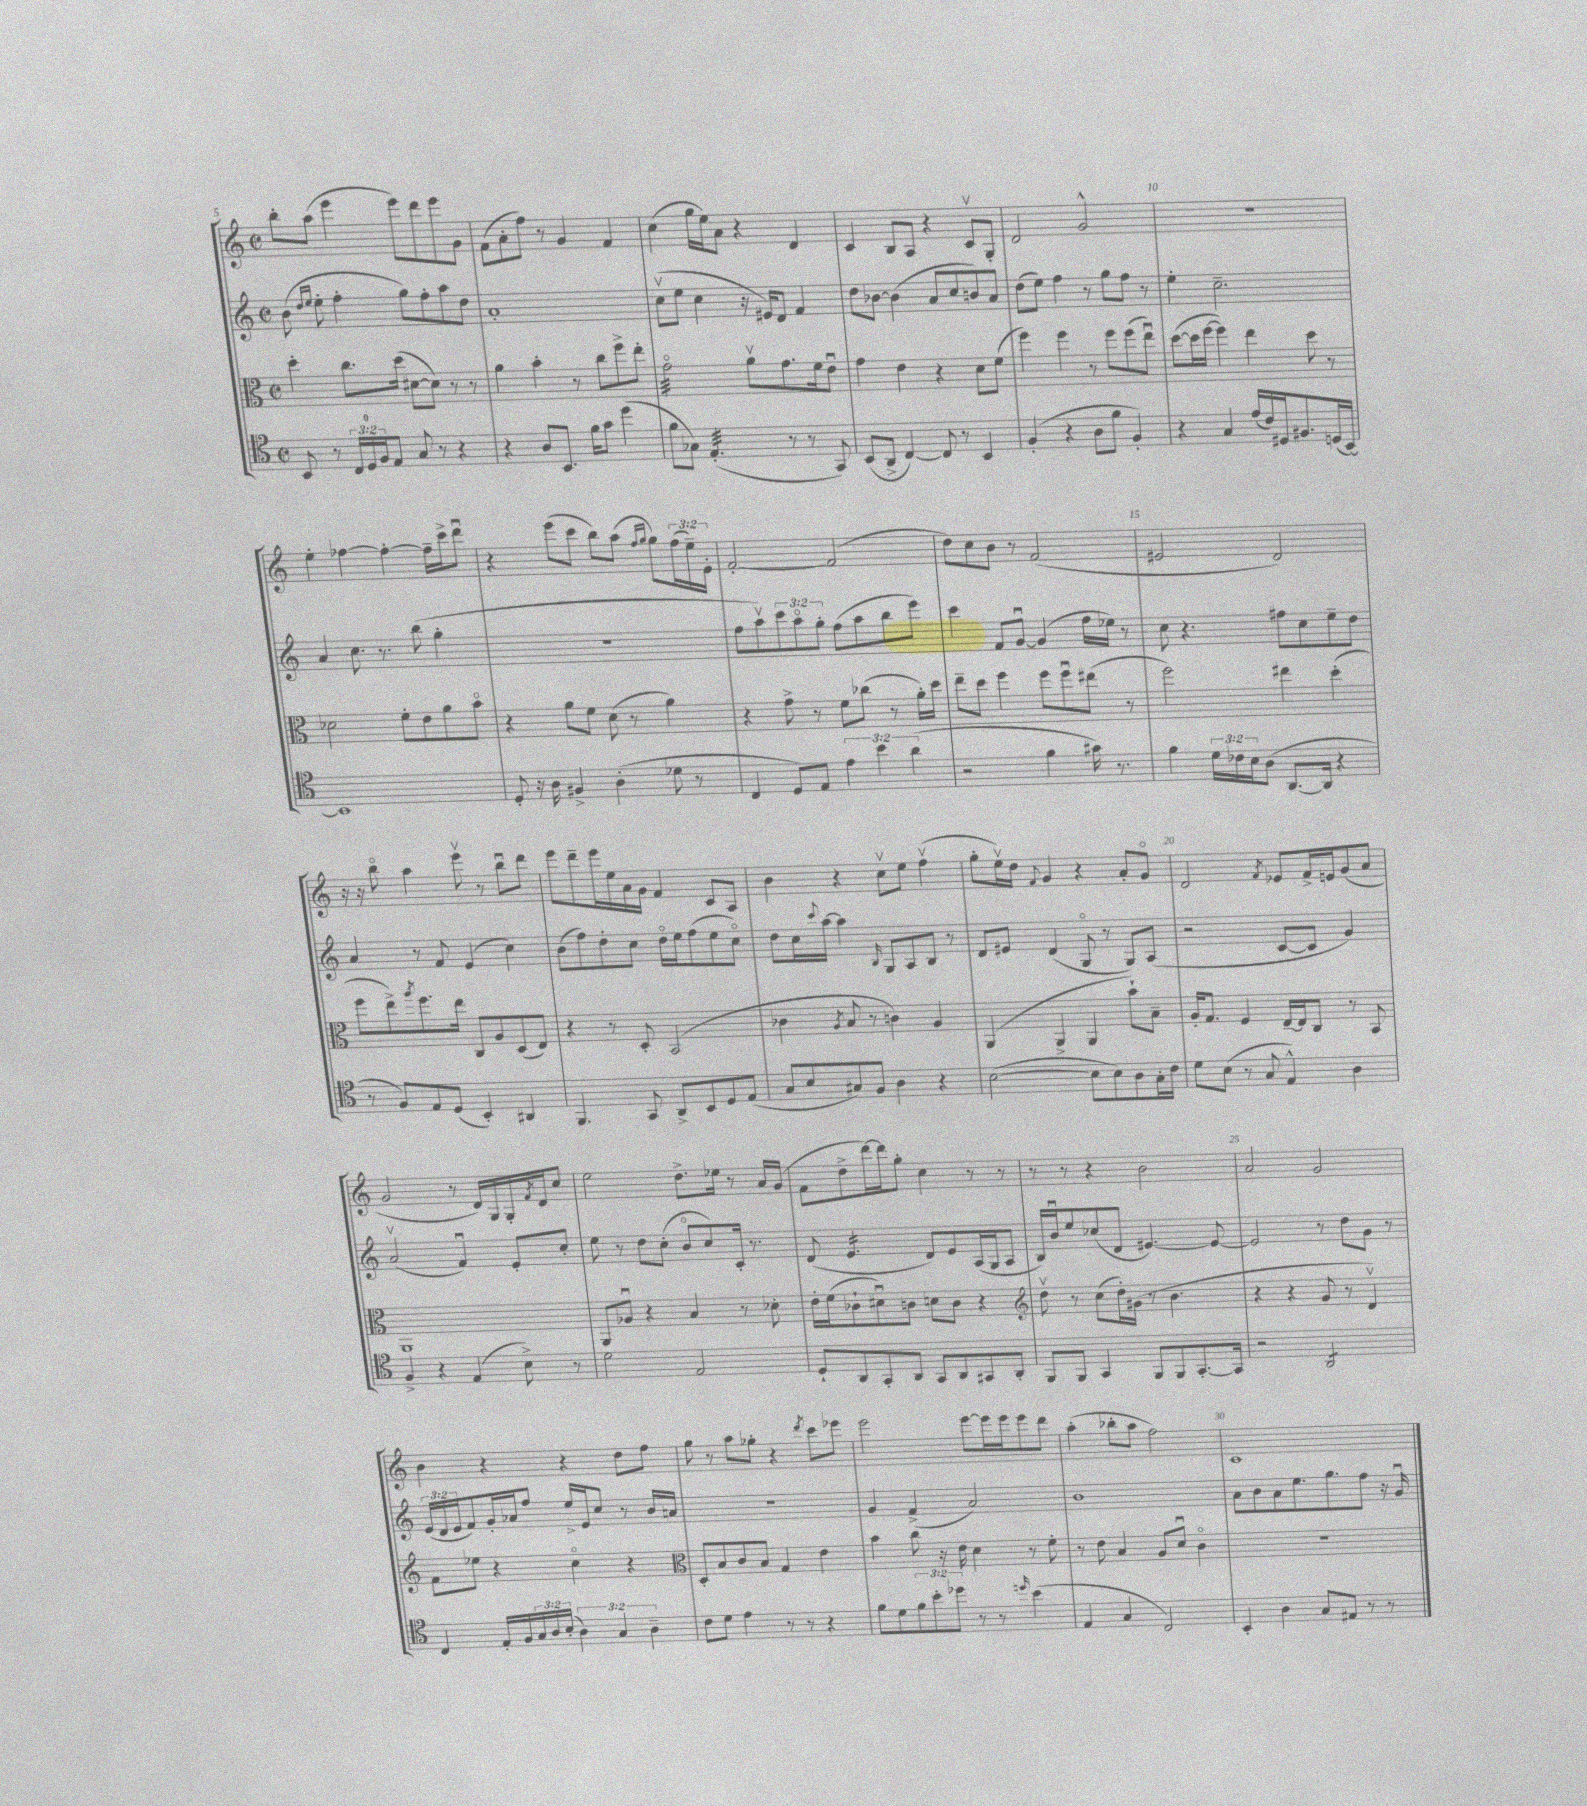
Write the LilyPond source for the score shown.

<<
\new StaffGroup <<
\new Staff = "s0" {
    \clef treble \key c \major \defaultTimeSignature \time 2/2 \override Staff.TupletNumber.text = #tuplet-number::calc-fraction-text
    b''8-. a''8( e'''4 e'''8) d'''8 e'''8 g'8 |
    f'8( a'8-. f''8) r8 g'4 f'4 |
    c''4( g''16 e''16) a'8 r4 d'4 |
    c'4 b8 a8 r4 c'8\upbow g8-. |
    d'2 g'2-^ |
    R1 |
    e''4-. fes''4~ fes''4~-. fes''16-- c'''16-> d'''8\downbow |
    r4 e'''8( c'''8 b''8) a''8( \grace { f''16 g''16 } g''8) \tuplet 3/2 { f''16( e''16--) e'16-. } |
    f'2~-. f'2( |
    d''8) c''8 b'8 r8 f'2( |
    eis'2 d'2) |
    r16 r16 b''8\flageolet a''4 e'''8\upbow r8 b''8\downbow d'''8 |
    e'''8 d'''8-- e'''16 e''16 a'16 g'16 f'4 c'8 a8 |
    b'4 r4 c''8\upbow e''8 f''4\upbow( |
    g''8-. e''16\upbow) d''16 \appoggiatura { f'8 } g'4 r4 a'8-. g'8\flageolet |
    d'2 \acciaccatura { f'8 } ees'8 f'16-> e'16 g'8( a'8 |
    g'2 r8 d'16) g16 g16-. \acciaccatura { f'8 } d'16 c''8 |
    e''2 d''8.-> ees''16 r8 a'16 g'16( |
    f'8 d''8-> d'''16~) d'''16 g''8-. c''4 r8 r8 |
    r8 r8 r4 b'2 |
    a'2 g'2 |
    b'4 r4 r4 d''8 f''8 |
    g''8 r8 a''8 ges''8-. r4 \acciaccatura { d'''8 } c'''8 ees'''8 |
    e'''2 e'''8~ e'''16 e'''16 e'''8 d'''8 |
    a''4-.( bes''8-. a''8 f''2) |
    c'1 \bar "|." |
}
\new Staff = "s1" {
    \clef treble \key c \major \defaultTimeSignature \time 2/2 \override Staff.TupletNumber.text = #tuplet-number::calc-fraction-text
    b'8( \grace { d''16 e''16 } e''8-. f''4-. g''8) f''8-. a''8 d''8 |
    a'1-. |
    c''8\upbow( e''8 c''4 r16 eis'16) d'8 f'4 |
    d''8 bes'8~ bes'4( a'8 c''8 b'8) a'8 |
    d''8( e''8) f''4 r8 g''8 f''8 r8 |
    e''4-. c''2.-- |
    a'4 c''8. r8. b''8( g''4-. |
    R1 |
    f''8 a''8\upbow) \tuplet 3/2 { c'''8 a''8\flageolet g''8-. } f''8( a''8 b''8 e'''8) |
    c'''4 f'8 g'8~\downbow g'4( f''16 ees''16) r8 |
    c''8 r4. fis''8 c''8 e''8-- d''8 |
    a'4 r8 f'8 e'4( c''4) |
    b'8( f''8) d''8-. c''8 d''16\flageolet e''16 f''8( e''8 c''8\flageolet) |
    d''8 c''16 \appoggiatura { c'''8 } a''16~ a''4 \grace { b16 } g8 a8 b8 r8 |
    d'8 eis'8 d'4( g8\flageolet r8 g8) a8( |
    r2 c'8~ c'8 g'4) |
    a'2\upbow( f'4\downbow) e'8-. c''8-. |
    e''8 r8 d''8 c''8-.( b'8\flageolet c''8) c'16-. r8. |
    d'8( e'4.:16 d'8) e'8 a16( g16 a8 |
    b16) b'16\downbow e''8 ces''8( d'8 eis'4.~) eis'8~ |
    eis'2 r8 d''8 g'8 r8 |
    \tuplet 3/2 { e'16( d'16 e'16 } f'8) g'16-. aes'16 f''8 e''16-> e'16 c''8 r8 b'16 a'16 |
    r1 |
    g'4 f'4->( a'2) |
    b'1 |
    a'8 b'8 a'8 e''8. g''8. f''8 r16 g'16\downbow \bar "|." |
}
\new Staff = "s2" {
    \clef alto \key c \major \defaultTimeSignature \time 2/2
    d''4-. c''8. d''16( dis'8~ dis'8) r8 r8 |
    a'4 b'4-. r8 c''8 f''8-> e''8-. |
    g'2:32\flageolet a'8\upbow g'8. f'16 e'8\downbow |
    g'4 e'4 r4 d'8 f'8( |
    f''4) f''4 r8 f''8 f''8( e''8\downbow) |
    d''8~( d''16 f''16~ f''4) e''4 d''8 r8 |
    des'2 f'8-. e'8 a'8 b'8\flageolet |
    r4 a'8 f'8 d'8( r8 a'4) |
    r4 g'8-> r8 f'8 ces''8( r8 a'16-.) d''16 |
    e''8-- d''8 f''4 f''8 f''8\downbow eis''8( r8 |
    f''2) eis''4 d''4-.( |
    f''8 e''8->) \acciaccatura { a''8 } f''8. e''16 c8 a8 d8( e8) |
    r4 r8 d8-. b,2( |
    ces'4 \acciaccatura { a8 } b8 r8 c'4) a4 |
    a,4( a,4-> a,4 b'8-!) b8-- |
    a16-. g8. f4 e16~-- e16 c8 r8 b,8 |
    a,1 |
    a,8 aes8\downbow r4 b4 r8 des'8-. |
    e'16-. f'16( ces'8-! dis'8\downbow) c'8 d'8 c'8 r4 |
    \clef treble d''8\upbow r8 c''8( d''16-.) gis'16( r8 b'4. |
    r4 r4 g'8 r8 d'4\upbow) |
    f'8 ees''8 r4 c''4\flageolet r4 |
    \clef alto d8-. b8 c'8 b8 g4 e'4 |
    b'4 c''8 r16 e'16 d'4 r8 f'8-. |
    r8 e'8 b4 a8 d'8\downbow c'4\flageolet |
    r1 \bar "|." |
}
\new Staff = "s3" {
    \clef tenor \key c \major \defaultTimeSignature \time 2/2 \override Staff.TupletNumber.text = #tuplet-number::calc-fraction-text
    b,8 r8 \tuplet 3/2 { c16 d16-0 f16 } e8 g8 r8 r4 |
    r4 a8 b,8. f'16 g'8 d''4( |
    f'8 ges8) e4.:32-.( r8 r8 g,8) |
    b,8( a,8-> c4~) c8 r8 b,4 |
    f4-.( r4 a8 f'8 f4-.) |
    r4 g4 e'16( c'16) dis16 fis8. d16( b,16~) |
    b,1 |
    d8-. r16 a16 fis4-> a4-.( des'8 r8 |
    c4 d8) e8 \tuplet 3/2 { e'4 b'4 a'4( } |
    r2 f'4 gis'16) r8. |
    f'4 \tuplet 3/2 { d'16 ces'16 b16 } a8( a,8.~ a,16 r4 |
    r8 f8) e8 d8( b,4-.) ais,4 |
    f,4. g,8 a,8-> b,8 d8 e8( |
    g8 b8 gis8) f8 a4 r4 |
    b2~( b8 b8) a8 g16-. c'16 |
    d'8 b8( r8 g8 e4-^) a4 |
    f4-> r4 e4( b8->) r8 |
    d'2 e2 |
    d8-! a,8 g,8-. a,8 g,8 a,8 gis,8 a,8-. |
    f,8 f,8 g,4 f,8 f,8 g,8.~-. g,16 |
    r2 a,2:8 |
    c4 e16-. f16 \tuplet 3/2 { g16 a16 b16-.( } \tuplet 3/2 { a4) g4 a4-- } |
    c'8 d'8 e'4 r8 r8 r4 |
    f'8 d'8 \tuplet 3/2 { f'8 b'8-. des''8 } r8 r8 \grace { d''16 } b'4( |
    e4 g4 c2) |
    b,4-. a4 g8 eis8 r8 r8 \bar "|." |
}
>>
>>
\layout { \context { \Score currentBarNumber = #5 \override BarNumber.break-visibility = ##(#f #t #t) barNumberVisibility = #(every-nth-bar-number-visible 5) } }
